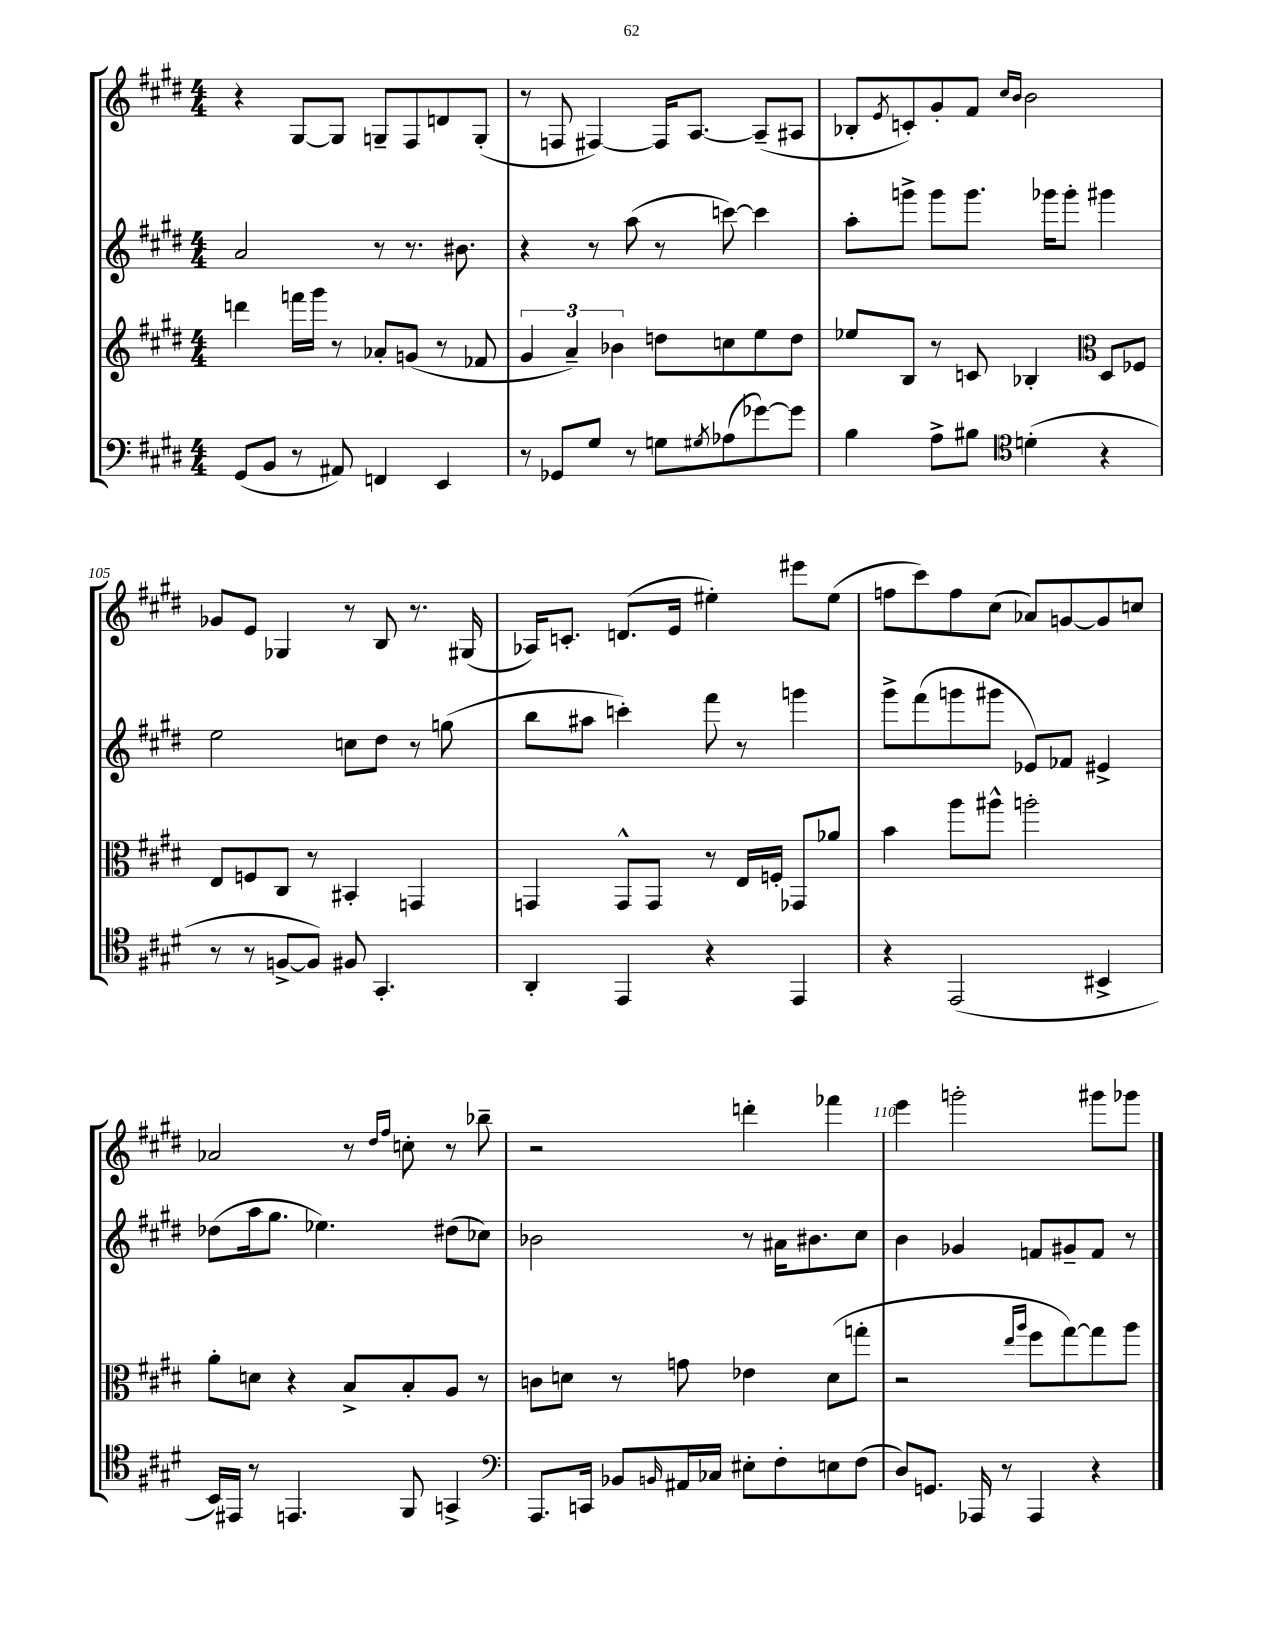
<<
\new StaffGroup <<
\new Staff = "s0" {
    \clef treble \key e \major \numericTimeSignature \time 4/4
    r4 gis8~ gis8 g8-- fis8 d'8 g8-.( |
    r8 f8 fis4~) fis16 a8.~ a8--( ais8 |
    bes8-. \acciaccatura { e'8 } c'8-.) gis'8-. fis'8 \grace { cis''16 b'16 } b'2 |
    ges'8 e'8 ges4 r8 b8 r8. gis16( |
    aes16) c'8.-. d'8.( e'16 eis''4-.) eis'''8 eis''8( |
    f''8 cis'''8) f''8 cis''8( aes'8) g'8~ g'8 c''8 |
    aes'2 r8 \grace { dis''16 fis''16 } c''8-. r8 bes''8-- |
    r2 d'''4-. fes'''4 |
    e'''4 g'''2-. gis'''8 ges'''8 \bar "|." |
}
\new Staff = "s1" {
    \clef treble \key e \major \numericTimeSignature \time 4/4
    a'2 r8 r8. bis'8. |
    r4 r8 a''8( r8 c'''8~) c'''4 |
    a''8-. g'''8-> g'''8 g'''8. ges'''16 ges'''8-. gis'''4 |
    e''2 c''8 dis''8 r8 g''8( |
    b''8 ais''8 c'''4-.) fis'''8 r8 g'''4 |
    gis'''8-> fis'''8( g'''8 gis'''8 ees'8) fes'8 eis'4-> |
    des''8( a''16 gis''8. ees''4.) dis''8( ces''8) |
    bes'2 r8 ais'16 bis'8. cis''8 |
    b'4 ges'4 f'8 gis'8-- f'8 r8 \bar "|." |
}
\new Staff = "s2" {
    \clef treble \key e \major \numericTimeSignature \time 4/4
    d'''4 f'''16 gis'''16 r8 aes'8-. g'8( r8 fes'8 |
    \tuplet 3/2 { gis'4 a'4--) bes'4 } d''8 c''8 e''8 d''8 |
    ees''8 b8 r8 c'8 bes4-. \clef alto dis8 fes8 |
    e8 f8 cis8 r8 bis,4-. g,4 |
    g,4 g,8-^ g,8 r8 e16 f16-. ges,8 aes'8 |
    b'4 a''8 ais''8-^ a''2-. |
    a'8-. d'8 r4 b8-> b8-. a8 r8 |
    c'8 d'8 r8 g'8 ees'4 d'8( g''8-. |
    r2 \grace { e''16 a''16 } fis''8 gis''8~) gis''8 a''8 \bar "|." |
}
\new Staff = "s3" {
    \clef bass \key e \major \numericTimeSignature \time 4/4
    gis,8( b,8 r8 ais,8) f,4 e,4 |
    r8 ges,8 gis8 r8 g8 \acciaccatura { gis8 } aes8( ges'8~) ges'8 |
    b4 a8-> bis8 \clef tenor d'4-.( r4 |
    r8 r8 f8~-> f8) fis8 gis,4.-. |
    a,4-. e,4 r4 e,4 |
    r4 e,2( bis,4-> |
    b,16) eis,16 r8 e,4. fis,8 g,4-> |
    \clef bass a,,8. c,16 bes,8 \grace { b,16 } ais,16 ces16 eis8-. fis8-. e8 fis8( |
    dis8) g,8. aes,,16 r8 aes,,4 r4 \bar "|." |
}
>>
>>
\layout { \context { \Score currentBarNumber = #102 \override BarNumber.break-visibility = ##(#f #t #t) barNumberVisibility = #(every-nth-bar-number-visible 5) } }
